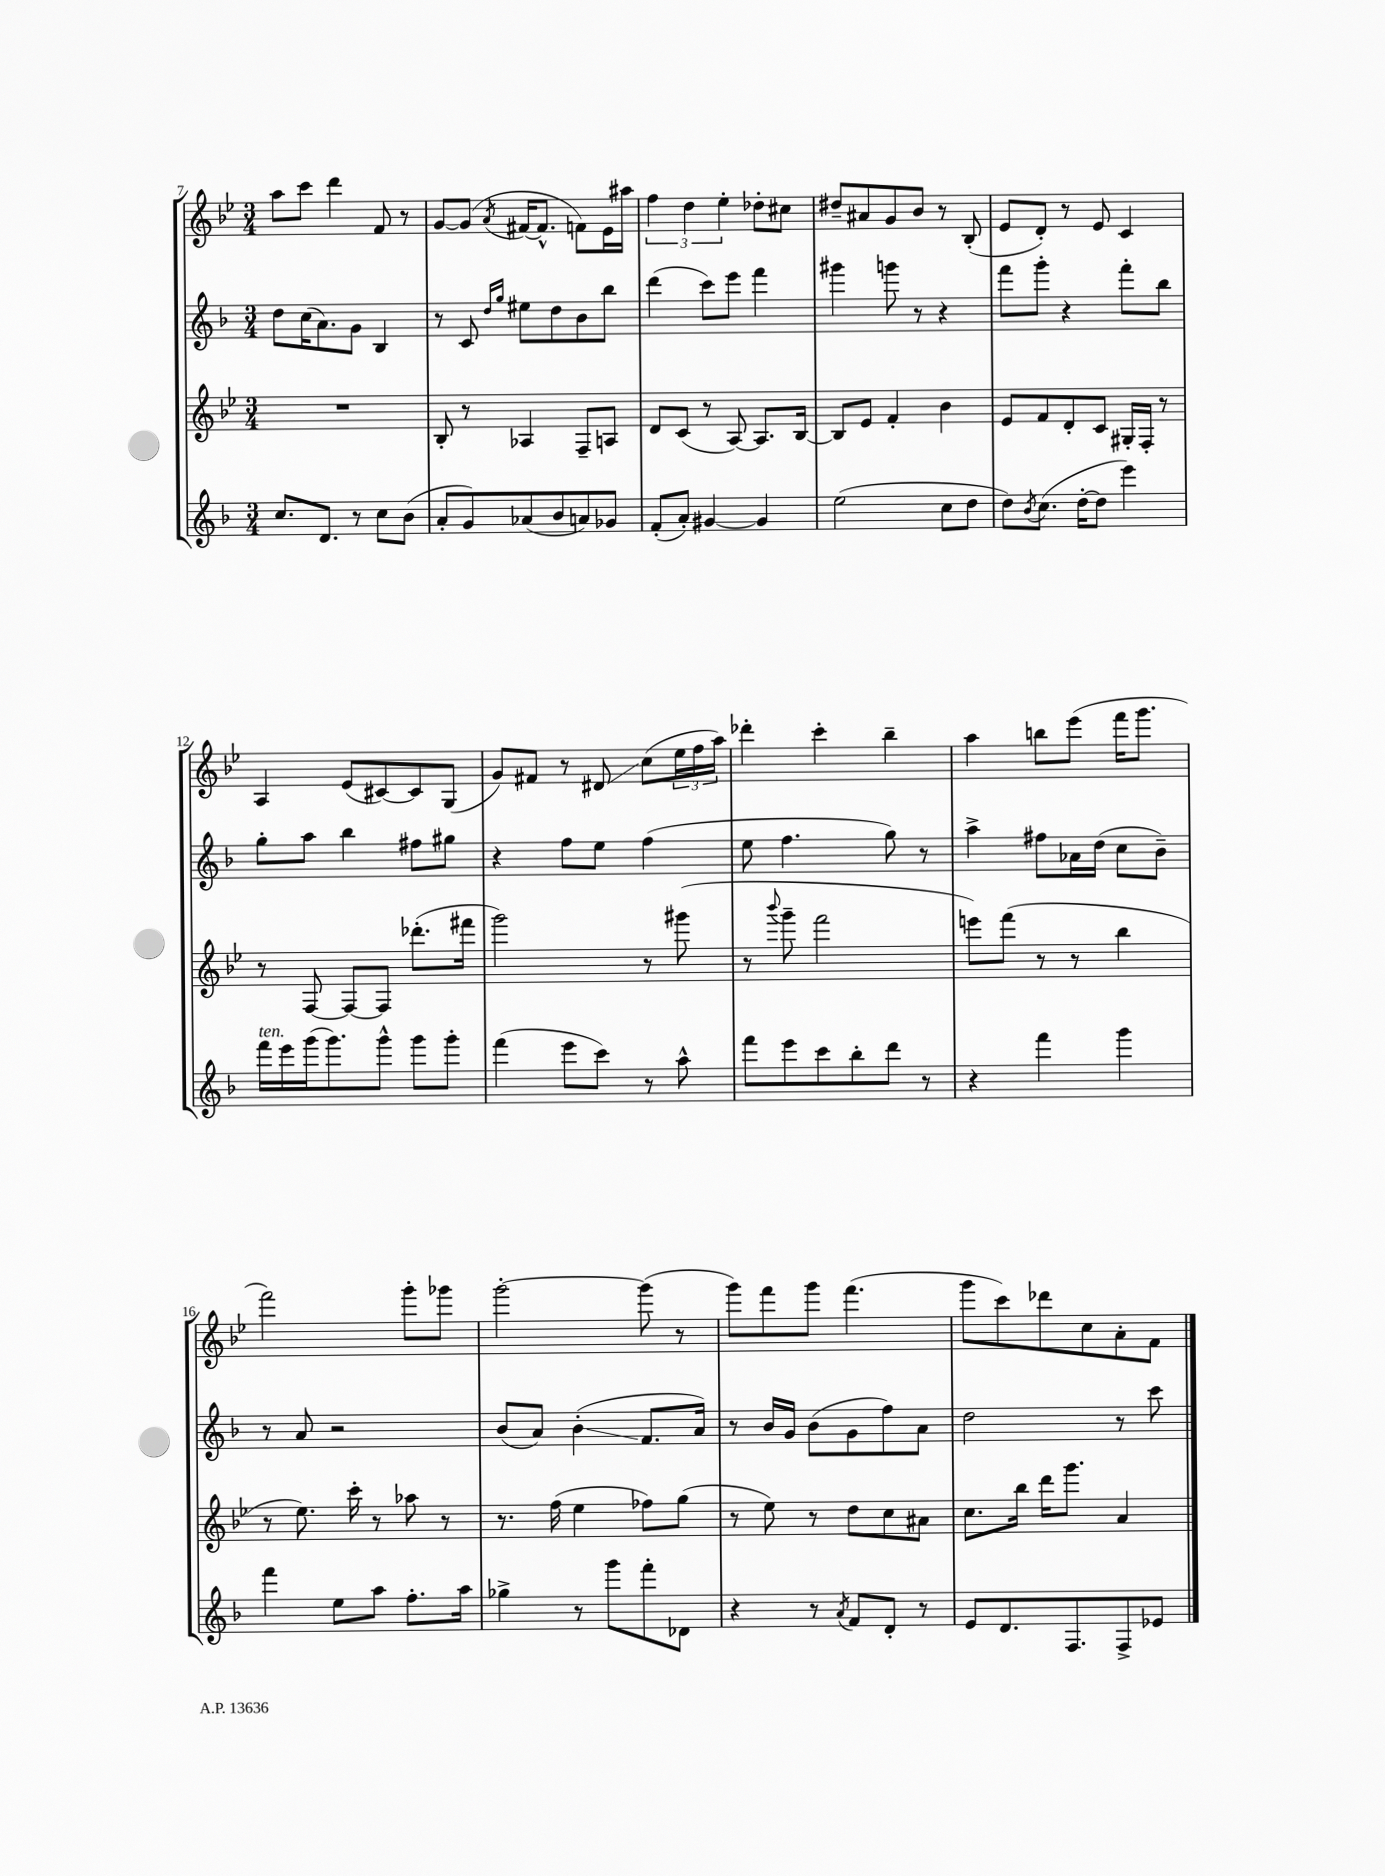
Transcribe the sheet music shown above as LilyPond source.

<<
\new StaffGroup <<
\new Staff = "s0" {
    \clef treble \key bes \major \numericTimeSignature \time 3/4
    a''8 c'''8 d'''4 f'8 r8 |
    g'8~ g'8( \acciaccatura { a'8 } fis'16~ fis'8.-^ f'8) ees'16 ais''16 |
    \tuplet 3/2 { f''4 d''4 ees''4-. } des''8-. cis''8 |
    dis''8-- ais'8 g'8 bes'8 r8 bes8-.( |
    ees'8 d'8-.) r8 ees'8 c'4 |
    a4 ees'8( cis'8~) cis'8 g8( |
    g'8) fis'8 r8 dis'8\glissando c''8( \tuplet 3/2 { ees''16 f''16 a''16) } |
    des'''4-. c'''4-. bes''4-- |
    a''4 b''8 ees'''8( f'''16 g'''8. |
    f'''2) g'''8-. ges'''8 |
    g'''2~-. g'''8( r8 |
    g'''8) f'''8 g'''8 f'''4.( |
    g'''8 c'''8) des'''8 c''8 a'8-. f'8 \bar "|." |
}
\new Staff = "s1" {
    \clef treble \key f \major \numericTimeSignature \time 3/4
    d''8 c''16( a'8.) g'8 bes4 |
    r8 c'8 \grace { d''16 g''16 } eis''8 d''8 bes'8 bes''8 |
    d'''4( c'''8) e'''8 f'''4 |
    gis'''4 g'''8 r8 r4 |
    f'''8 g'''8-. r4 f'''8-. bes''8 |
    g''8-. a''8 bes''4 fis''8 gis''8 |
    r4 f''8 e''8 f''4( |
    e''8 f''4. g''8) r8 |
    a''4-> fis''8 aes'16 d''16( c''8 bes'8--) |
    r8 a'8 r2 |
    bes'8( a'8) bes'4-.\glissando( f'8. a'16) |
    r8 bes'16 g'16 bes'8( g'8 f''8) a'8 |
    d''2 r8 c'''8 \bar "|." |
}
\new Staff = "s2" {
    \clef treble \key bes \major \numericTimeSignature \time 3/4
    R2. |
    bes8-. r8 aes4 f8-- a8 |
    d'8 c'8( r8 a8~) a8. bes16~ |
    bes8 ees'8 f'4-. bes'4 |
    ees'8 f'8 d'8-. c'8 gis16-. f16-. r8 |
    r8 f8~ f8~ f8 des'''8.-.( fis'''16 |
    g'''2) r8 gis'''8( |
    r8 \appoggiatura { bes'''8 } g'''8-- f'''2 |
    e'''8) f'''8( r8 r8 bes''4 |
    r8 ees''8.) c'''16-. r8 aes''8 r8 |
    r8. f''16( ees''4 fes''8) g''8( |
    r8 ees''8) r8 d''8 c''8 ais'8 |
    c''8. bes''16 d'''16 g'''8. a'4 \bar "|." |
}
\new Staff = "s3" {
    \clef treble \key f \major \numericTimeSignature \time 3/4
    c''8. d'8. r8 c''8 bes'8( |
    a'8-. g'8) aes'8( bes'8 a'8) ges'8 |
    f'8-.( a'8-.) gis'4~ gis'4 |
    e''2( c''8 d''8 |
    d''8) \acciaccatura { bes'8 } c''8.( d''16~-. d''8 e'''4) |
    f'''16^\markup { \italic "ten." } e'''16 g'''16( g'''8.) g'''8-^ g'''8 g'''8-. |
    f'''4( e'''8 c'''8) r8 a''8-^ |
    f'''8 e'''8 c'''8 bes''8-. d'''8 r8 |
    r4 f'''4 g'''4 |
    f'''4 e''8 a''8 f''8.-. a''16 |
    ges''4-> r8 g'''8 f'''8-. des'8 |
    r4 r8 \acciaccatura { a'8 } f'8 d'8-. r8 |
    e'8 d'8. f8. f8-> ees'8 \bar "|." |
}
>>
>>
\layout { \context { \Score currentBarNumber = #7 } }
